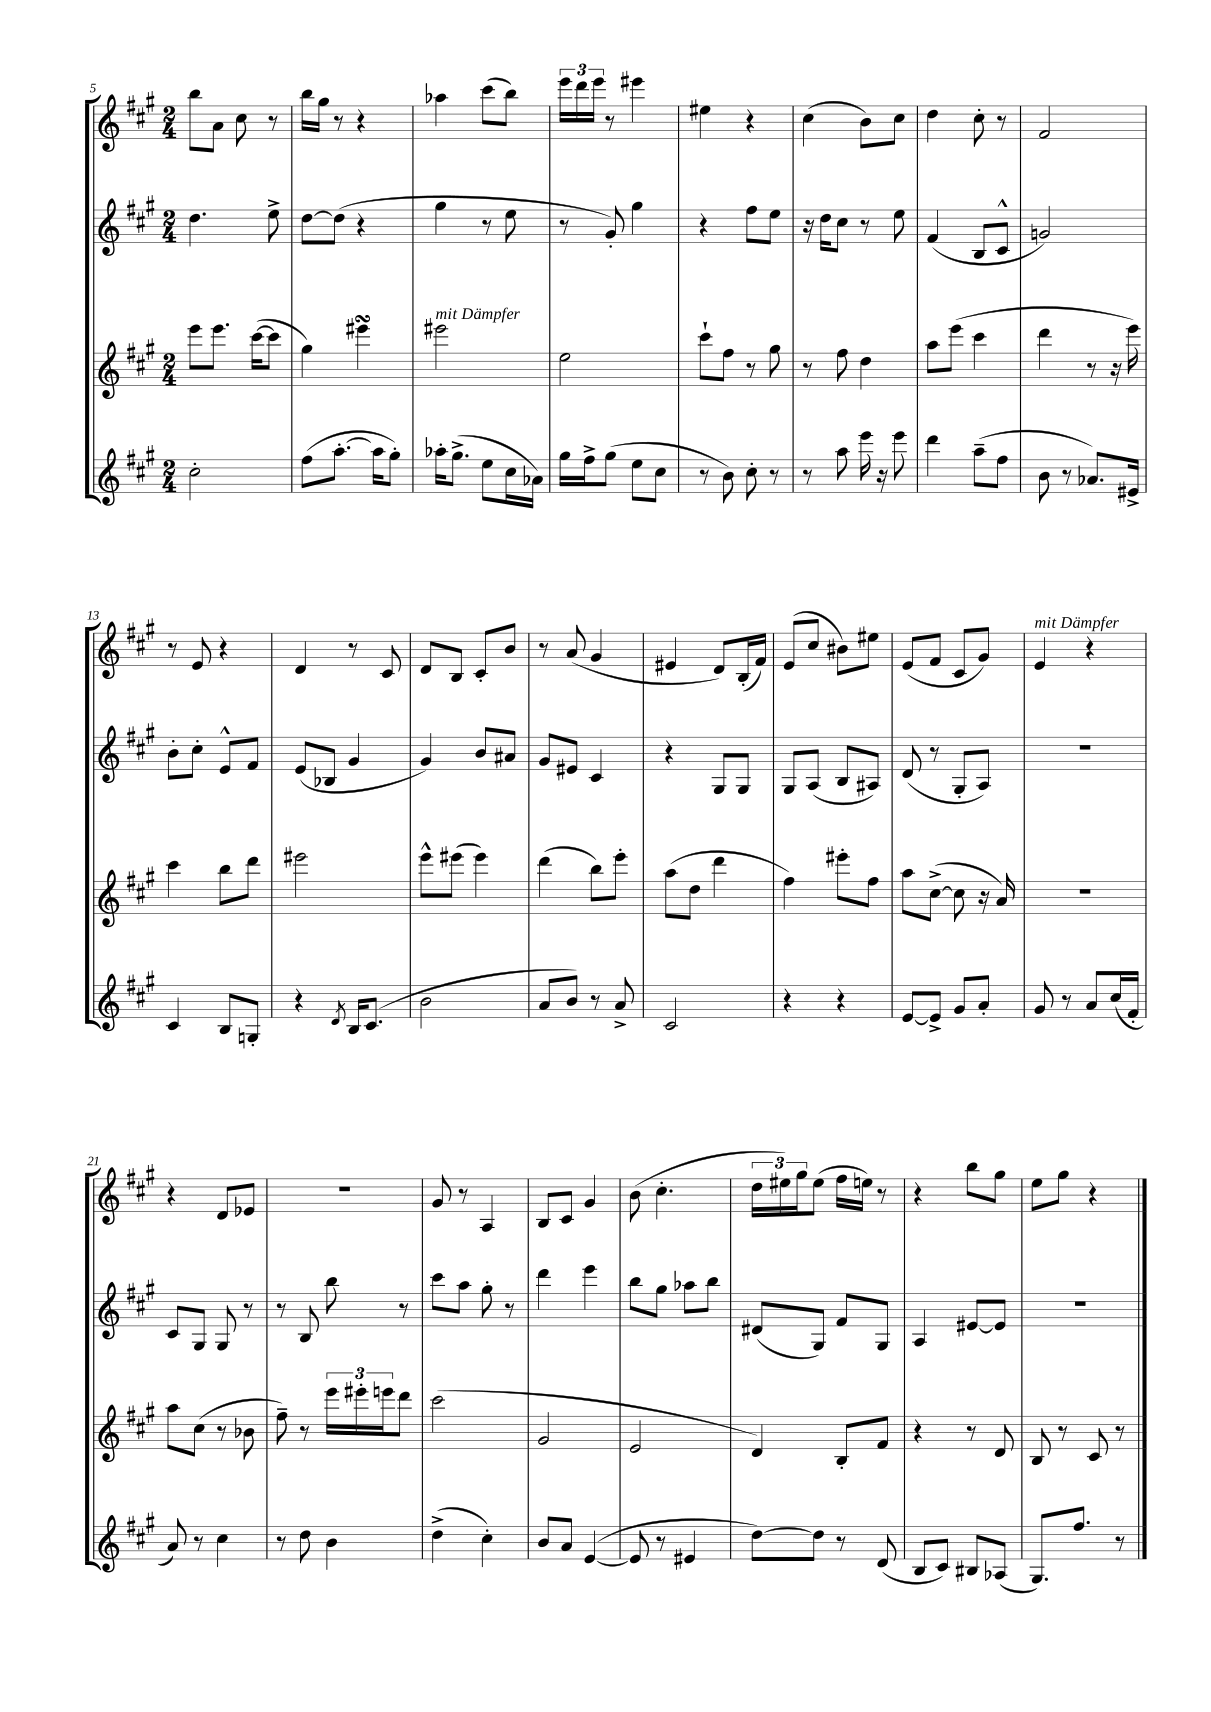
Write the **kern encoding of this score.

**kern	**kern	**kern	**kern
*staff4	*staff3	*staff2	*staff1
*clefG2	*clefG2	*clefG2	*clefG2
*k[f#c#g#]	*k[f#c#g#]	*k[f#c#g#]	*k[f#c#g#]
*M2/4	*M2/4	*M2/4	*M2/4
2cc#'\	8eee\L	4.dd\	8bb\L
.	8.eee\J	.	8a\J
.	.	.	8cc#\
.	([16ccc#\LK	.	.
.	8ccc#\]J	8ee^\	8r
=	=	=	=
(8ff#\L	4gg#\)	[8dd\L	16bb\LL
.	.	.	16gg#\JJ
[8.aa'\J	.	(8dd\]J	8r
.	4eee#\	4r	4r
16aa\]LK	.	.	.
8gg#'\J)	.	.	.
=	=	=	=
16aa-'\LK	2eee#\	4gg#\	4aa-\
(8.gg#^\J	.	.	.
8ee\L	.	8r	(8ccc#\L
16cc#\L	.	8ee\	8bb\J)
16a-\JJ)	.	.	.
=	=	=	=
16gg#\LL	2ee\	8r	24eee\LL
.	.	.	24ddd\
16ff#^\J	.	.	.
.	.	.	24eee\JJ
(8gg#\J	.	8g#'/)	8r
8ee\L	.	4gg#\	4eee#\
8cc#\J	.	.	.
=	=	=	=
8r	8ccc#`\L	4r	4ee#\
8b\)	8ff#\J	.	.
8cc#'\	8r	8ff#\L	4r
8r	8gg#\	8ee\J	.
=	=	=	=
8r	8r	16r	(4cc#\
.	.	16dd\LK	.
8aa\	8ff#\	8cc#\J	.
16eee\	4dd\	8r	8b\L)
16r	.	.	.
8eee\	.	8ee\	8cc#\J
=	=	=	=
4ddd\	8aa\L	(4f#/	4dd\
.	(8eee\J	.	.
(8aa~\L	4ccc#\	8B/L	8cc#'\
8ff#\J	.	8c#^^/J	8r
=	=	=	=
8b\	4ddd\	2g/)	2f#/
8r	.	.	.
8.a-/L)	8r	.	.
.	16r	.	.
16e#^/Jk	16eee\)	.	.
=	=	=	=
4c#/	4ccc#\	8b'\L	8r
.	.	8cc#'\J	8e/
8B/L	8bb\L	8e^^/L	4r
8G'/J	8ddd\J	8f#/J	.
=	=	=	=
4r	2eee#\	(8e/L	4d/
.	.	8B-/J	.
8qd/	.	.	.
16B/LK	.	4g#/	8r
(8.c#/J	.	.	.
.	.	.	8c#/
=	=	=	=
2b\	8eee^^\L	4g#/)	8d/L
.	(8eee#\J	.	8B/J
.	4eee#\)	8b/L	8c#'/L
.	.	8a#/J	8b/J
=	=	=	=
8a/L	(4ddd\	8g#/L	8r
8b/J)	.	8e#/J	(8a/
8r	8bb\L)	4c#/	4g#/
8a^/	8eee'\J	.	.
=	=	=	=
2c#/	(8aa\L	4r	4e#/
.	8dd\J	.	.
.	4ddd\	8G#/L	8d/L)
.	.	8G#/J	(16B'/L
.	.	.	16f#/JJ)
=	=	=	=
4r	4ff#\)	8G#/L	(8e/L
.	.	(8A/J	8cc#/J
4r	8eee#'\L	8B/L	8b#\L)
.	8ff#\J	8A#/J)	8ee#\J
=	=	=	=
[8e/L	8aa\L	(8d/	(8e/L
8e^/]J	([8cc#^\J	8r	8f#/J
8g#/L	8cc#\]	8G#'/L	8c#/L
8a'/J	16r	8A/J)	8g#/J)
.	16a/)	.	.
=	=	=	=
8g#/	2r	2r	4e/
8r	.	.	.
8a/L	.	.	4r
(16cc#/L	.	.	.
16f#'/JJ	.	.	.
=	=	=	=
8a/)	8aa\L	8c#/L	4r
8r	(8cc#\J	8G#/J	.
4cc#\	8r	8G#/	8d/L
.	8b-\	8r	8e-/J
=	=	=	=
8r	8ff#~\)	8r	2r
8dd\	8r	8B/	.
4b\	24eee\LL	8bb\	.
.	24eee#'\	.	.
.	24eee\J	.	.
.	8ddd\J	8r	.
=	=	=	=
(4dd^\	(2ccc#\	8ccc#\L	8g#/
.	.	8aa\J	8r
4cc#'\)	.	8gg#'\	4A/
.	.	8r	.
=	=	=	=
8b/L	2g#/	4ddd\	8B/L
8a/J	.	.	8c#/J
([4e/	.	4eee\	4g#/
=	=	=	=
8e/]	2e/	8bb\L	(8b\
8r	.	8gg#\J	4.cc#'\
4e#/	.	8aa-\L	.
.	.	8bb\J	.
=	=	=	=
[8dd\L)	4d/)	(8d#/L	24dd\LL
.	.	.	24ee#\)
.	.	.	24gg#\J
8dd\]J	.	8G#/J)	(8ee#\J
8r	8B'/L	8f#/L	16ff#\LL
.	.	.	16ee\JJ)
(8d/	8f#/J	8G#/J	8r
=	=	=	=
8B/L	4r	4A/	4r
8c#/J)	.	.	.
8B#/L	8r	[8e#/L	8bb\L
(8A-/J	8d/	8e#/]J	8gg#\J
=	=	=	=
8.G#/L)	8B/	2r	8ee\L
.	8r	.	8gg#\J
8.ff#/J	.	.	.
.	8c#/	.	4r
8r	8r	.	.
==	==	==	==
*-	*-	*-	*-
